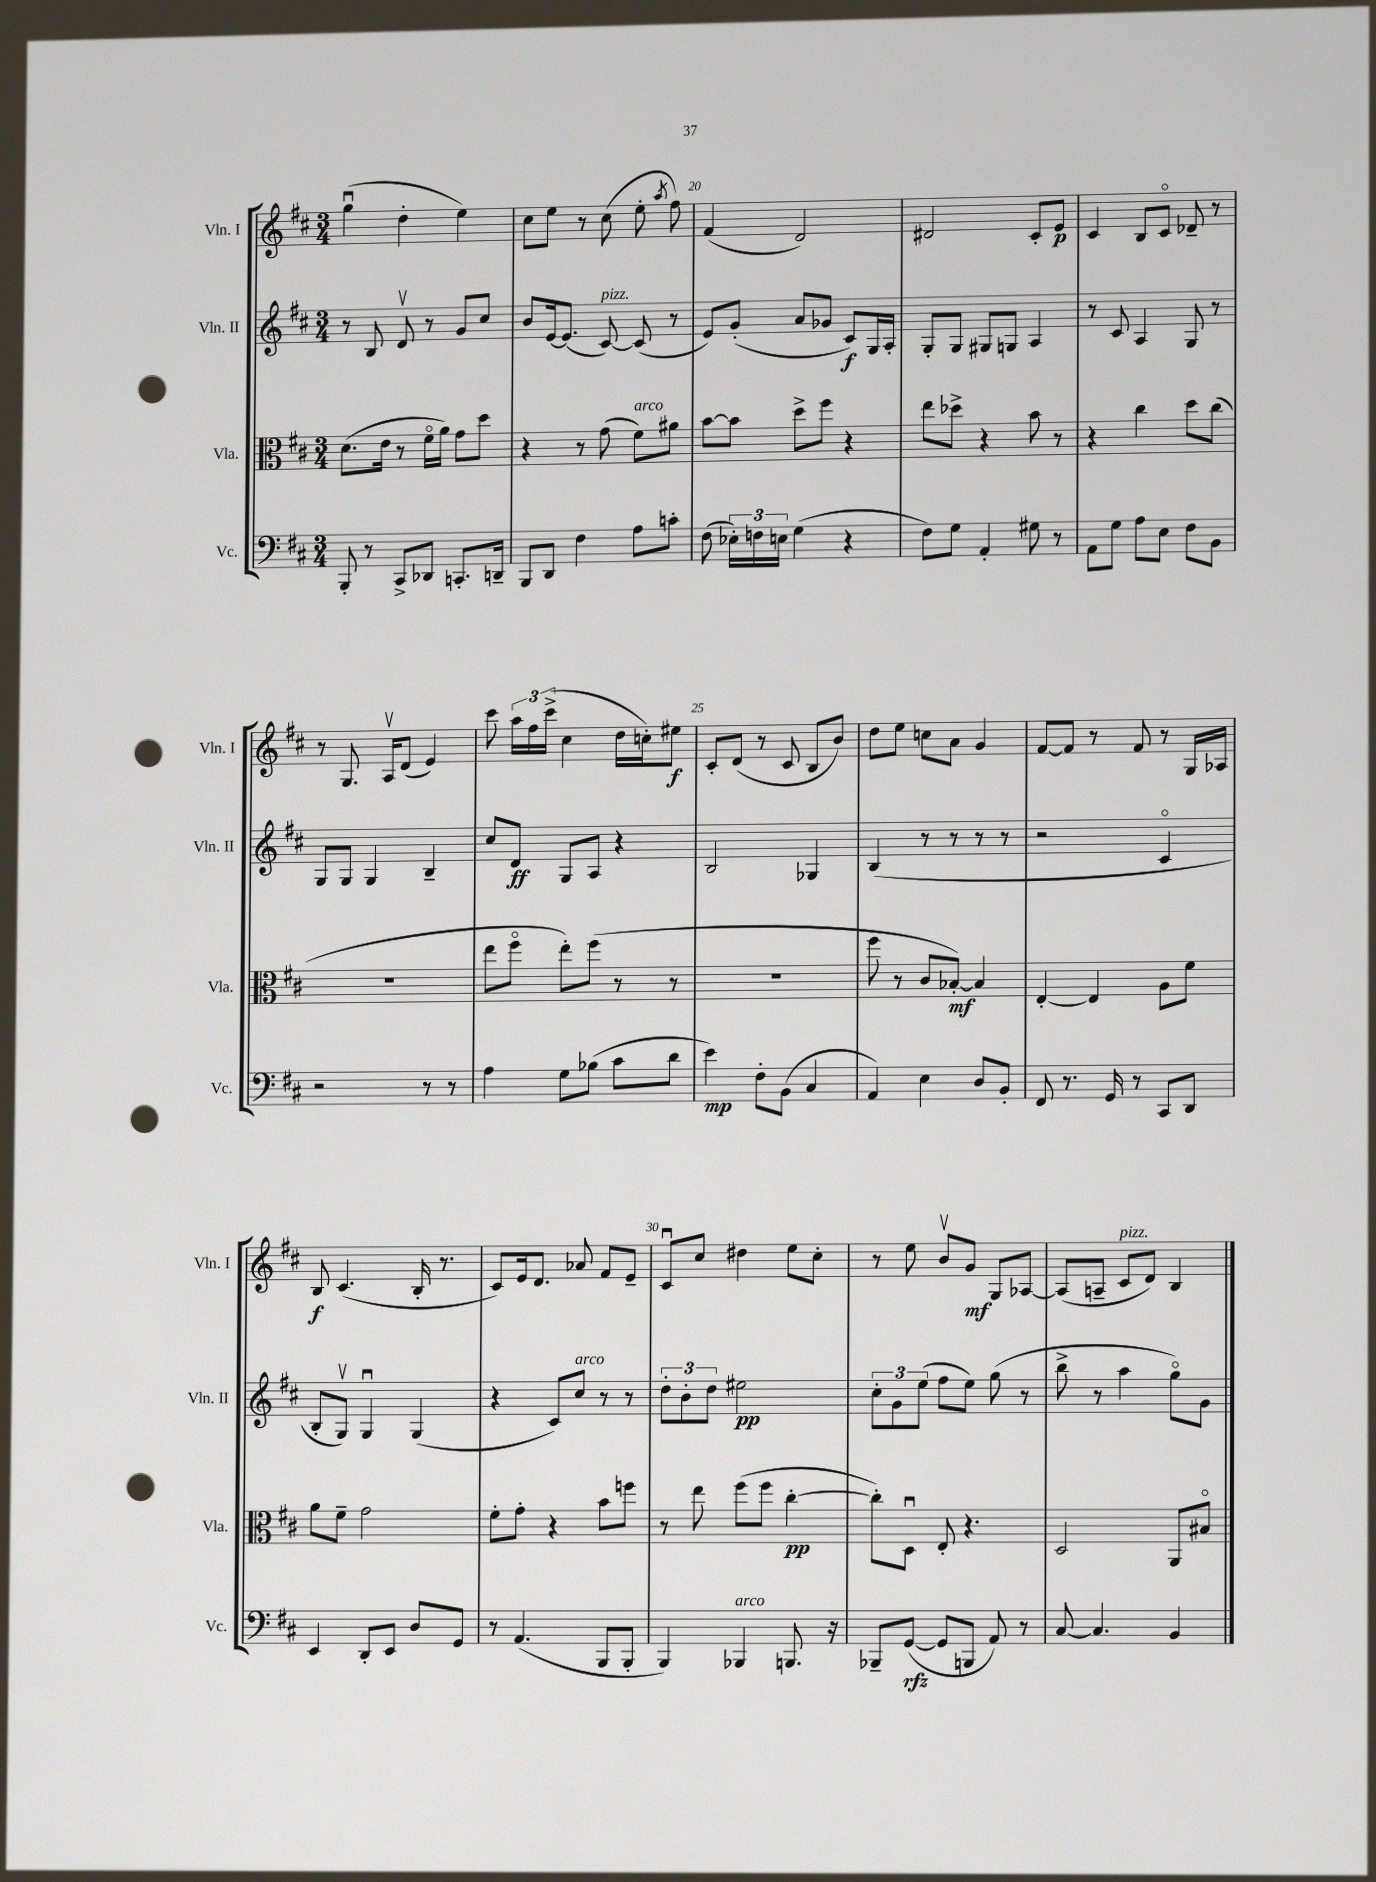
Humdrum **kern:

**kern	**kern	**kern	**kern
*staff4	*staff3	*staff2	*staff1
*clefF4	*clefC3	*clefG2	*clefG2
*k[f#c#]	*k[f#c#]	*k[f#c#]	*k[f#c#]
*M3/4	*M3/4	*M3/4	*M3/4
8BBB'	(8.d	8r	(4ggu
8r	.	8B	.
.	16e	.	.
8CC#^	8r	8dv	4dd'
8DD-	16f#o	8r	.
.	16a)	.	.
8.CC'	8g	8g	4ee)
.	8dd	8cc#	.
16DD~	.	.	.
=	=	=	=
8BBB	4r	8b	8cc#
8DD	.	[16e	8ee
.	.	(8.e]	.
4F#	8r	.	8r
.	(8g	[8c#)	(8cc#
8A	8f#)	(8c#]	8ee'
.	.	.	8qaa
8c'	8a#	8r	8ff#)
=	=	=	=
(8F#	[8b	8e)	(4f#
24E-')	8b]	(8g'	.
24F	.	.	.
24E	.	.	.
(4G	8dd^	8a	2d)
.	8ff#	8g-	.
4r	4r	8c#)	.
.	.	16G	.
.	.	16A'	.
=	=	=	=
8F#)	8ee	8G'	2d#
8G	8dd-^	8G	.
4AA'	4r	8G#	.
.	.	8G	.
8G#	8b	4A	8c#'
8r	8r	.	8e
=	=	=	=
8AA	4r	8r	4c#
8G	.	8c#	.
8A	4cc#	4A	8B
8E	.	.	8c#o
8F#	8dd	8G	8d-~
8BB	(8cc#	8r	8r
=	=	=	=
2r	2.r	8G	8r
.	.	8G	8.G
.	.	4G	.
.	.	.	16Av
.	.	.	(8d
8r	.	4B~	4e)
8r	.	.	.
=	=	=	=
4A	8ee	8cc#	8ccc#
.	8ff#o	8d	24aa
.	.	.	24ff#
.	.	.	(24ccc#^
8G	8ee')	8G	4cc#
(8B-	(8ff#	8A	.
8c#	8r	4r	16dd
.	.	.	16cc')
8d	8r	.	8ee#
=	=	=	=
4e)	2.r	2B	8c#'
.	.	.	(8d
8F#'	.	.	8r
(8BB	.	.	8c#
4C#	.	4G-	8B
.	.	.	8b)
=	=	=	=
4AA)	8ff#	(4B	8dd
.	8r	.	8ee
4E	8c#	8r	8cc
.	[8B-')	8r	8a
8D	4B-]	8r	4g
8BB'	.	8r	.
=	=	=	=
8FF#	[4E'	2r	[8f#
8.r	.	.	8f#]
.	4E]	.	8r
16GG	.	.	.
8r	.	.	8f#
8CC#	8A	4c#o	8r
8DD	8f#	.	16G
.	.	.	16A-
=	=	=	=
4EE	8a	8B'	8B
.	8f#~	8Gv)	(4.c#
8DD'	2g	4Gu	.
8EE	.	.	.
8D	.	(4G	16B'
.	.	.	8.r
8GG	.	.	.
=	=	=	=
8r	8f#'	4r	8c#)
(4.AA	8g'	.	16e
.	.	.	8.d
.	4r	8c#)	.
.	.	8cc#	8a-
8BBB	8b	8r	8f#
8BBB'	8ff	8r	8e~
=	=	=	=
4BBB)	8r	12dd'	8c#u
.	.	12b'	.
.	8ee	.	8cc#
.	.	12dd	.
4BBB-	(8ff#	2ee#	4dd#
.	8ff#	.	.
8.BBB	[4cc#'	.	8ee
.	.	.	8cc#'
16r	.	.	.
=	=	=	=
8BBB-~	8cc#'])	12cc#'	8r
.	.	12g	.
([8GG	8Du	.	8ee
.	.	(12ee	.
8GG]	8E'	8ff#	8bv
8BBB	4.r	8ee)	8g
8AA)	.	(8gg	8G
8r	.	8r	[8A-
=	=	=	=
[8C#	2D	8bb^	(8A-]
4.C#]	.	8r	8A~
.	.	4aa	8c#
.	.	.	8d)
4BB	8AA	8ggo)	4B
.	8B#o	8g	.
==	==	==	==
*-	*-	*-	*-
